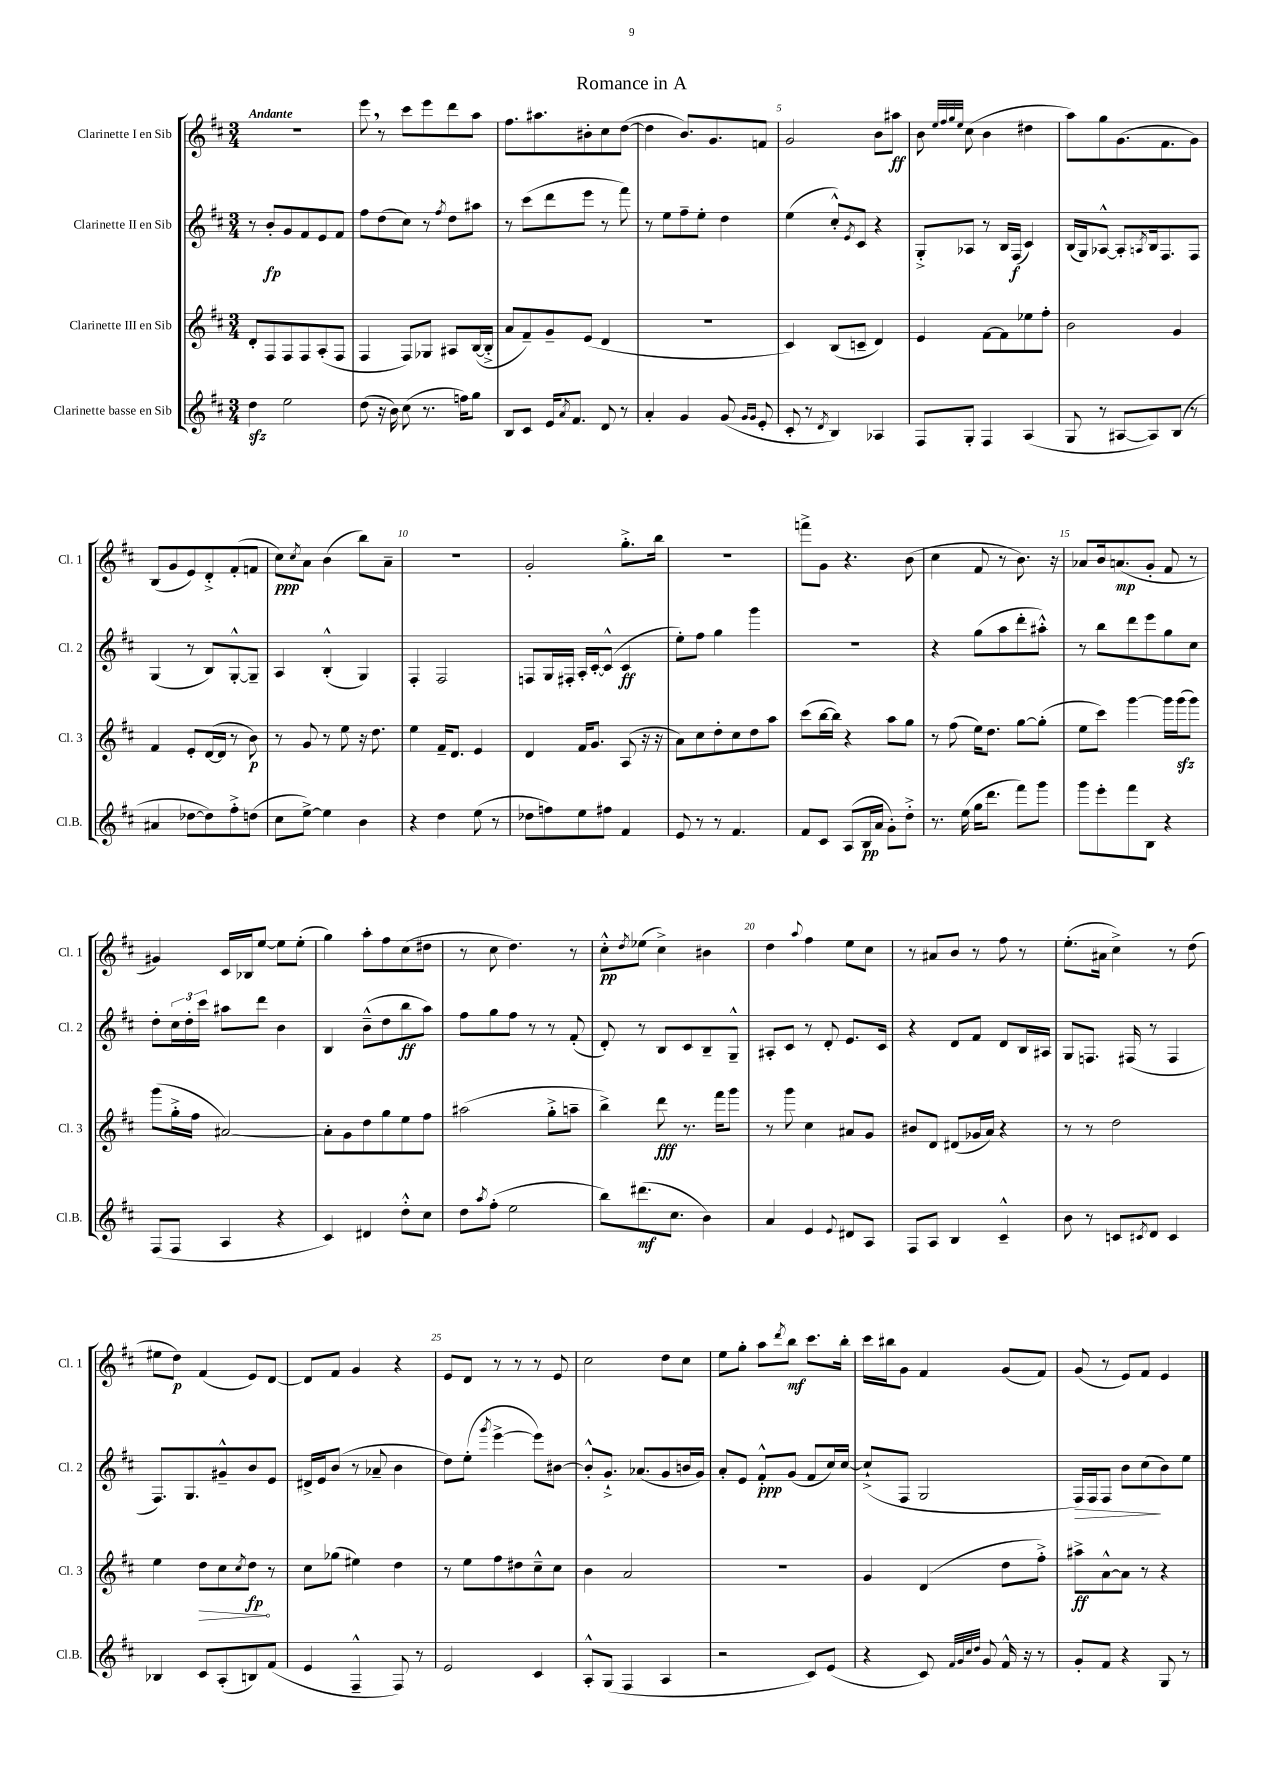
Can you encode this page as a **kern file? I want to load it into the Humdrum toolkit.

**kern	**kern	**kern	**kern
*staff4	*staff3	*staff2	*staff1
*clefG2	*clefG2	*clefG2	*clefG2
*k[f#c#]	*k[f#c#]	*k[f#c#]	*k[f#c#]
*M3/4	*M3/4	*M3/4	*M3/4
4dd\	8d'/L	8r	2.r
.	8F#/	8b'/L	.
2ee\	8F#/	8g/	.
.	8F#/	8f#/	.
.	(8A'/	8e/	.
.	8F#/J	8f#/J	.
=	=	=	=
(8dd\	4F#/	8ff#\L	8eee\
16r	.	(8dd\	8r
16b\)	.	.	.
(8cc#\	8F#/L)	8cc#\J)	8ccc#\L
8.r	8G-/J	8r	8eee\
.	.	8qff#/	.
.	8A#/L	8dd\L	8ddd\
16ff\LK)	.	.	.
8gg\J	([16B/L	8aa#\J	8aa\J
.	16B'^/]JJ	.	.
=	=	=	=
8B/L	8a/L	8r	8.ff#\L
8c#/J	8f#~/)	(8ccc#\L	.
.	.	.	8.aa#\
16e/LK	8g~/	8ddd\	.
8qa/	.	.	.
8.f#/J	.	.	.
.	(8e/J	8eee\J	8b#'\
8d/	4d/	8r	8cc#\
8r	.	8fff#\)	([8dd\J
=	=	=	=
4a'/	2.r	8r	4dd\]
.	.	8ee\L	.
4g/	.	8ff#~\	8.b/L)
.	.	8ee'\J	.
.	.	.	8.g/
(8g/	.	4dd\	.
16qqg/LL	.	.	.
16qqg/JJ	.	.	.
8e'/	.	.	8f/J
=	=	=	=
8c#'/	4c#/)	(4ee\	2g/
8r	.	.	.
8qd/	.	.	.
4B/)	(8B/L	8cc#'^^/L)	.
.	.	8qe/	.
.	8c~/J	8c#/J	.
4A-/	4d/)	4r	8b\L
.	.	.	8aa#\J
=	=	=	=
8F#/L	4e/	8G'^/L	8b\
.	.	.	32qqee/LLL
.	.	.	32qqff#/
.	.	.	32qqgg/
.	.	.	32qqee/JJJ
8G'/J	.	8A-/J	(8cc#\
4F#/	[8f#\L	8r	4b\
.	8f#\]	16B/LL	.
.	.	(16F#/JJ	.
(4A/	8ee-\	4c#/)	4dd#\
.	8ff#'\J	.	.
=	=	=	=
8G/	2b\	(16B/LL	8aa\L)
.	.	16G/J)	.
8r	.	[8A-^^/J	8gg\
[8A#/L	.	8A-'/]L	(8.g\
.	.	8qA/	.
8A#/])	.	16B/k	.
.	.	8.F#/	8.f#\
(8B/J	4g/	.	.
8r	.	8F#/J	8g\J)
=	=	=	=
4a#/	4f#/	(4G/	(8B/L
.	.	.	8g/
[8dd-\L	8e'/L	8r	8e/)
8dd-\])	([16d/L	8B/L)	8d'^/
.	16d/]JJ	.	.
8ff#'^\	8r	[8G'^^/	(8f#'/
(8dd\J	8b\)	8G~/]J	8f/J
=	=	=	=
8cc#\L	8r	4A/	8cc#\L)
.	.	.	8qcc#/
[8ee^\J)	8g/	.	8a\J
4ee\]	8r	(4B'^^/	(4b\
.	8ee\	.	.
4b\	16r	4G/)	8bb\L)
.	8.dd\	.	.
.	.	.	8a~\J
=	=	=	=
4r	4ee\	4F#'/	2.r
4dd\	16f#~/LK	2F#/	.
.	8.d/J	.	.
(8ee\	4e/	.	.
8r	.	.	.
=	=	=	=
8dd-\L	4d/	8F/L	2g'/
8ff\)	.	16G/L	.
.	.	16F#'/JJ	.
8ee\	16f#/LK	16A'/LL	.
.	8.g/J	[16c#'/J	.
8ff#\J	.	(8c#^^/]J	.
4f#/	(8A/	4c#/	8.gg'^\L
.	16r	.	.
.	16r	.	16bb\Jk
=	=	=	=
8e/	8a\L)	8ee'\L)	2.r
8r	8cc#\	8ff#\J	.
8r	8dd'\	4gg\	.
4.f#/	8cc#\	.	.
.	8dd\	4ggg\	.
.	8aa\J	.	.
=	=	=	=
8f#/L	(8ccc#\L	2.r	8fff^\L
8c#/J	[16bb\L	.	8g\J
.	16bb\]JJ)	.	.
(8A/L	4r	.	4.r
16B/L	.	.	.
16a/JJ	.	.	.
8g'\L)	8aa\L	.	.
8dd'^\J	8gg\J	.	(8b\
=	=	=	=
8.r	8r	4r	4cc#\
.	(8ff#\	.	.
(16ee\	.	.	.
16gg\LK	16ee\LK)	(8gg\L	8f#/
8.ddd\J	8.dd\J	.	.
.	.	8aa\	8r
8fff#\L)	[8gg\L	8ddd'\	8.b\)
8ggg\J	(8gg'\]J	8aa#'^^\J)	.
.	.	.	16r
=	=	=	=
8ggg\L	8ee\L	8r	8a-/L
8eee'\	8ccc#\J)	8bb\L	16b/k
.	.	.	(8.a/
8fff#\	[4ggg\	8ddd\	.
8B\J	.	8eee\	8g'/J
4r	16ggg\]LL	8gg\	8f#/
.	(16ggg\J	.	.
.	8ggg\J)	8cc#\J	8r
=	=	=	=
(8F#/L	(8ggg\L	8dd'\L	4g#/)
8F#/J	16gg'^\L	24cc#\L	.
.	.	24dd'\	.
.	16ff#\JJ	.	.
.	.	24ccc#\JJ	.
4A/	[2a#/)	8aa#\L	16c#/LL
.	.	.	16B-/J
.	.	8ddd\J	[8ee/J
4r	.	4b\	8ee\]L
.	.	.	(8ee'\J
=	=	=	=
4c#/)	8a#'\]L	4B/	4gg\)
.	8g\	.	.
4d#/	8dd\	(8b~^^\L	8aa'\L
.	8gg\	8dd\	8ff#\
8dd'^^\L	8ee\	8bb\	(8cc#\
8cc#\J	8ff#\J	8aa\J)	8dd#\J
=	=	=	=
8dd\L	(2aa#\	8ff#\L	8r
8qaa/	.	.	.
(8ff#'\J	.	8gg\	8cc#\
2ee\	.	8ff#\J	4.dd\)
.	.	8r	.
.	8gg'^\L	8r	.
.	8aa~\J	(8f#'/	8r
=	=	=	=
8bb\L)	4bb^\)	8d'/)	8cc#'^^\L
.	.	.	8qdd/
(8.ddd#\	.	8r	(8ee-\J
.	8ddd\	8B/L	4cc#^\)
8.cc#\J	.	.	.
.	8.r	8c#/	.
4b\)	.	8B~/	4b#\
.	16fff#\LK	.	.
.	8ggg\J	8G~^^/J	.
=	=	=	=
4a/	8r	8A#'/L	4dd\
.	8ggg\	8c#/J	.
.	.	.	8qqaa/
4e/	4cc#\	8r	4ff#\
.	.	8d'/	.
8qqe/	.	.	.
8d#/L	8a#/L	8.e/L	8ee\L
8A/J	8g/J	.	8cc#\J
.	.	16c#/Jk	.
=	=	=	=
8F#/L	8b#/L	4r	8r
8A/J	8d/J	.	8a#/L
4B/	(8d#/L	8d/L	8b/J
.	16g-/L	8f#/J	8r
.	16a/JJ)	.	.
4c#~^^/	4r	8d/L	8ff#\
.	.	16B/L	8r
.	.	16A#/JJ	.
=	=	=	=
8b\	8r	8G/L	(8.ee'\L
8r	8r	8.F/J	.
.	.	.	16a#\Jk
8c/L	2dd\	.	4cc#^\)
.	.	(16F#/	.
8qc#/	.	.	.
8d/J	.	8r	.
4c#/	.	4F#/	8r
.	.	.	(8dd\
=	=	=	=
4B-/	4ee\	8.F#/L)	8ee#\L
.	.	.	8dd\J)
.	.	8.G/	.
8c#/L	8dd\L	.	(4f#/
(8A'/	8cc#\	8g#~^^/	.
.	8qcc#/	.	.
8B/)	8dd\J	8b/	8e/L)
(8f#/J	8r	8e/J	[8d/J
=	=	=	=
4e/	8cc#\L	16d#^/LL	8d/]L
.	.	16e/J	.
.	(8gg-\J	(8b/J	8f#/J
4F#~^^/	4ee#\)	8r	4g/
.	.	8a-~/	.
8F#/)	4dd\	4b\	4r
8r	.	.	.
=	=	=	=
2e/	8r	8dd\L)	8e/L
.	8ee\L	(8ee'\J	8d/J
.	.	8qggg/	.
.	8ff#\	[4eee^\	8r
.	8dd#\	.	8r
4c#/	8cc#~^^\	8eee\]L)	8r
.	8cc#\J	[8b#\J	8e/
=	=	=	=
8A'^^/L	4b\	8b#'^^/]L	2cc#\
(8G/J	.	8.g`^/J	.
4F#/	2a/	.	.
.	.	(8.a-/L	.
4A/	.	8g/	8dd\L
.	.	16b/L	8cc#\J
.	.	16g/JJ)	.
=	=	=	=
2r	2.r	8a'/L	8ee\L
.	.	8e/J	8gg'\J
.	.	8f#'^^/L	8aa\L
.	.	.	8qddd/
.	.	(8g/J	8bb\J
8c#/L)	.	8f#/L	8.ccc#\L
(8e/J	.	16cc#/L)	.
.	.	[16cc#/JJ	16bb'\Jk
=	=	=	=
4r	4g/	(8cc#`^/]L	16ccc#\LL
.	.	.	16bb#\J
.	.	8F#/J	8g\J
8c#/)	(4d/	2G/	4f#/
32qqf#/LLL	.	.	.
32qqg/	.	.	.
32qqcc#/	.	.	.
32qqdd/JJJ	.	.	.
8g/	.	.	.
16f#^^/	8dd\L	.	(8g/L
16r	.	.	.
8r	8ff#'^\J)	.	8f#/J)
=	=	=	=
8g'/L	8aa#^\L	16F#/LL)	(8g/
.	.	16F#/J	.
8f#/J	[8a^^\	8F#/J	8r
4r	8a\]J	8b\L	8e/L)
.	8r	(8cc#\	8f#/J
8G/	4r	8b\)	4e/
8r	.	8ee\J	.
==	==	==	==
*-	*-	*-	*-
